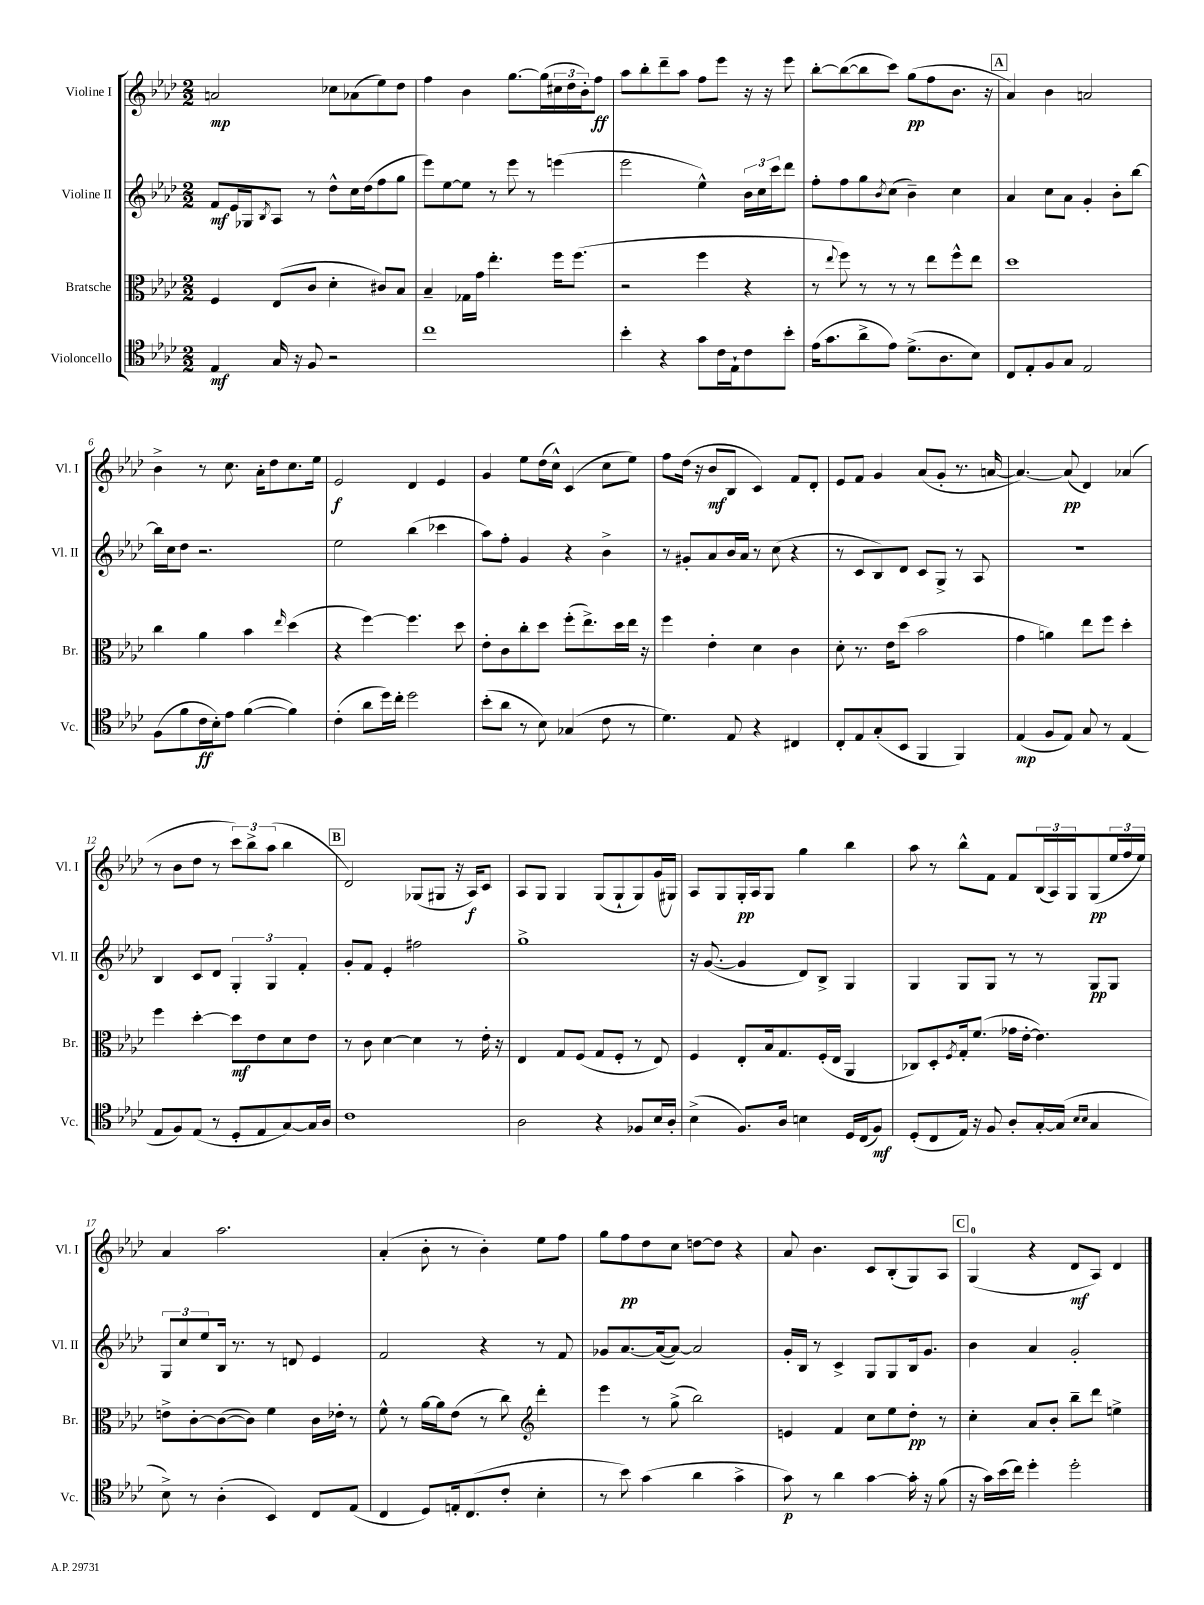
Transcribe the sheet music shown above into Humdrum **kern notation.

**kern	**kern	**kern	**kern
*staff4	*staff3	*staff2	*staff1
*clefC4	*clefC3	*clefG2	*clefG2
*k[b-e-a-d-]	*k[b-e-a-d-]	*k[b-e-a-d-]	*k[b-e-a-d-]
*M2/2	*M2/2	*M2/2	*M2/2
4E-/	4F/	8f/L	2a/
.	.	16e-/L	.
.	.	16G-/J	.
.	.	8qB-/	.
16G/	(8E-/L	8A-/J	.
16r	.	.	.
8F/	8c/J	8r	.
2r	4d-'\	8dd-^^\L	8cc-\L
.	.	16cc\L	(8a-\
.	.	(16dd-\J	.
.	8c#/L)	8ff\	8ee-\)
.	8B-/J	8gg\J	8dd-\J
=	=	=	=
1cc	4B-~/	8eee-\L)	4ff\
.	.	[8ee-\	.
.	16G-\LL	8ee-\]J	4b-\
.	16g\JJ	.	.
.	4.ee-'\	8r	.
.	.	8eee-\	[8.gg\L
.	.	8r	.
.	.	.	(16gg\]L
.	16ff\LK	(4eee\	24cc#\
.	.	.	24dd-\
.	(8.ff\J	.	.
.	.	.	24b-'\J)
.	.	.	8ff\J
=	=	=	=
4b-'\	2r	2eee-\	8aa-\L
.	.	.	8bb-'\
4r	.	.	8ddd-~\
.	.	.	8aa-\J
8g\L	4ff\	4ee-^^\)	8ff\L
16c\L	.	.	8eee-\J
16E-`\J	.	.	.
8c\	4r	24b-\LL	16r
.	.	24cc\	.
.	.	.	16r
.	.	24ccc\J	.
8b-'\J	.	8ddd-\J	8eee-\
=	=	=	=
(16e-\LK	8r	8ff'\L	[8bb-'\L
8.g\	.	.	.
.	8qqee-/	.	.
.	8ff\)	8ff\	(8bb-\_
8a-^\	8r	8gg\	8bb-\]
.	.	8qb-/	.
8e-\J)	8r	(8cc\J	8ccc\J)
(8.d-^\L	8r	4b-~\)	(8gg\L
.	8ee-\L	.	8ff\
8.A-\	.	.	.
.	8ff^^\	4cc\	8.b-\J
8B-\J)	8ee-\J	.	.
.	.	.	16r
=	=	=	=
8C/L	1dd-	4a-/	4a-/)
8E-'/	.	.	.
8F/	.	8cc\L	4b-\
8G/J	.	8a-\J	.
2E-/	.	4g'/	2a/
.	.	8b-'\L	.
.	.	[8bb-\J	.
=	=	=	=
(8F\L	4cc\	16bb-\]LL	4b-^\
.	.	16cc\J	.
8f\	.	8dd-\J	.
16c\L	4a-\	2.r	8r
16B-'\J)	.	.	.
8e-\J	.	.	8.cc\
([4f\	4b-\	.	.
.	.	.	16a-'\LK
.	.	.	8dd-\
.	16qqee-/	.	.
4f\])	(4dd-\	.	8.cc\
.	.	.	16ee-\Jk
=	=	=	=
(4c'\	4r	2ee-\	2e-/
8a-\L	[4ff\)	.	.
16dd-\L)	.	.	.
16cc'\JJ	.	.	.
2dd-\	4.ff\]	(4bb-\	4d-/
.	.	4ccc-\	4e-/
.	8dd-\	.	.
=	=	=	=
(8b-'\L	8e-'\L	8aa-\L)	4g/
8a-\J	8c\	8ff'\J	.
8r	8cc'\	4g/	8ee-\L
8B-\)	8dd-\J	.	(16dd-\L
.	.	.	16cc^^\JJ)
(4G-/	(8ff'\L	4r	(4c/
.	8.ee-^\)	.	.
8c\	.	4b-^\	8cc\L
.	16dd-\L	.	.
8r	16ee-\JJ	.	8ee-\J)
.	16r	.	.
=	=	=	=
4.d-\)	4ff\	8r	8ff\L
.	.	8g#'/L	(16dd-\Jk
.	.	.	16r
.	4e-'\	8a-/	8b-/L
8E-/	.	16b-/L	8B-/J
.	.	16a-/JJ	.
4r	4d-\	8r	4c/)
.	.	(8cc\	.
4C#/	4c\	4r	8f/L
.	.	.	8d-'/J
=	=	=	=
8C'/L	8d-'\	8r	8e-/L
8E-/	8.r	8c/L	8f/J
(8G'/	.	8B-/)	4g/
.	16e-\LK	.	.
8BB-/J	(8dd-\J	8d-/J	.
4FF/	2b-\	8c/L	(8a-/L
.	.	8G^/J	8g'/J
4FF/)	.	8r	8.r
.	.	8A-/	.
.	.	.	[16a/
=	=	=	=
(4E-/	4g\	1r	4.a/_)
8F/L	4a\)	.	.
8E-/J)	.	.	(8a/]
8G/	8ee-\L	.	4d-/)
8r	8ff\J	.	.
(4E-/	4dd-'\	.	(4a-/
=	=	=	=
8E-/L	4ff\	4B-/	8r
8F/)	.	.	8b-\L
(8E-/J	[4dd-'\	8c/L	8dd-\J
8r	.	8d-/J	8r
8D-'/L	8dd-\]L	6G'/	12ccc\L)
.	.	.	12bb-^\
8E-/	8e-\	.	.
.	.	6G/	(12aa-\J
[8G/)	8d-\	.	4bb-\
.	.	6f'/	.
16G/]L	8e-\J	.	.
16A-/JJ	.	.	.
=	=	=	=
1c	8r	8g'/L	2d-/)
.	8c\	8f/J	.
.	[4d-\	4e-'/	.
.	4d-\]	2ff#\	(8G-/L
.	.	.	8G#/J
.	8r	.	16r
.	.	.	16A-/LK)
.	16e-'\	.	8c/J
.	16r	.	.
=	=	=	=
2A-\	4E-/	1gg^	8A-/L
.	.	.	8G/J
.	8G/L	.	4G/
.	(8F/J	.	.
4r	8G/L	.	(8G/L
.	8F'/J	.	8G`/
8F-/L	8r	.	8G/)
16B-/L	8E-/)	.	(16g/L
16A-'/JJ	.	.	16G#/JJ)
=	=	=	=
(4B-^\	4F/	16r	8A-/L
.	.	([8.g/	.
.	.	.	8G/
8.F/L)	8E-'/L	4g/]	16G'/L
.	.	.	16A-/J
.	16B-/k	.	8G/J
16A-/Jk	8.G/	.	.
4B\	.	8d-/L)	4gg\
.	(16F'/L	8B-^/J	.
.	16E-/JJ	.	.
16D-/LL	4AA-/	4G/	4bb-\
(16C/J	.	.	.
8F/J)	.	.	.
=	=	=	=
(8D-'/L	8C-/L)	4G/	8aa-\
8C/	8D-'/	.	8r
.	8qF/	.	.
16E-/Jk)	16G'/k	8G/L	8bb-^^\L
16r	(8.f/J	.	.
8F/	.	8G/J	8f\J
8A-'/L	16g-\LL	8r	8f/L
.	[16e-'\JJ	.	.
[16G'/L	4.e-\])	8r	(24B-/L
.	.	.	24A-/)
(16G/]JJ	.	.	.
.	.	.	24G/J
16qqB-/LL	.	.	.
16qqB-/JJ	.	.	.
4G/	.	8G/L	(8G/
.	.	8G/J	24ee-/L
.	.	.	24ff/
.	.	.	24ee-/JJ)
=	=	=	=
8B-^\)	8e^\L	12G/L	4a-/
.	.	12cc/	.
8r	[8c'\	.	.
.	.	12ee-/	.
(4A-'\	(8c\_	16B-/Jk	2.aa-\
.	.	8.r	.
.	8c\]J)	.	.
4BB-/)	4f\	8r	.
.	.	8d/	.
8C/L	16c\LL	4e-/	.
.	16e-'\JJ	.	.
(8E-/J	8r	.	.
=	=	=	=
4C/	8f^^\	2f/	(4a-'/
.	8r	.	.
8D-/L)	[16a-\LL	.	8b-'\
.	16a-\]J	.	.
16E'/k	(8e-\J	.	8r
(8.C/	.	.	.
.	8r	4r	4b-'\)
8c'/J	8cc\)	.	.
*	*clefG2	*	*
4B-'\	4ddd-'\	8r	8ee-\L
.	.	8f/	8ff\J
=	=	=	=
8r	4eee-\	8g-/L	8gg\L
8b-\)	.	[8.a-/	8ff\
(4g\	8r	.	8dd-\
.	.	(16a-/_k	.
.	(8gg^\	8a-/_J)	8cc\J
4a-\	2bb-\)	2a-/]	[8dd\L
.	.	.	8dd\]J
4g^\	.	.	4r
=	=	=	=
8g\)	4e/	16g'/LL	8a-/
.	.	16B-/JJ	.
8r	.	8r	4.b-\
4a-\	4f/	4c^/	.
[4g\	8cc\L	8G/L	8c/L
.	8ee-\	8G/	(8B-'/
16g'\]	8dd-'\J	16B-/k	8G/)
16r	.	8.g/J	.
(8f\	8r	.	8A-/J
=	=	=	=
16r	4cc'\	4b-\	(4G/
16g\LL)	.	.	.
(16b-\	.	.	.
16cc\JJ)	.	.	.
4dd-'\	8a-/L	4a-/	4r
.	8b-'/J	.	.
2dd-'\	8bb-~\L	2g'/	8d-/L
.	8ddd-\J	.	8A-/J)
.	4ee^\	.	4d-/
==	==	==	==
*-	*-	*-	*-
